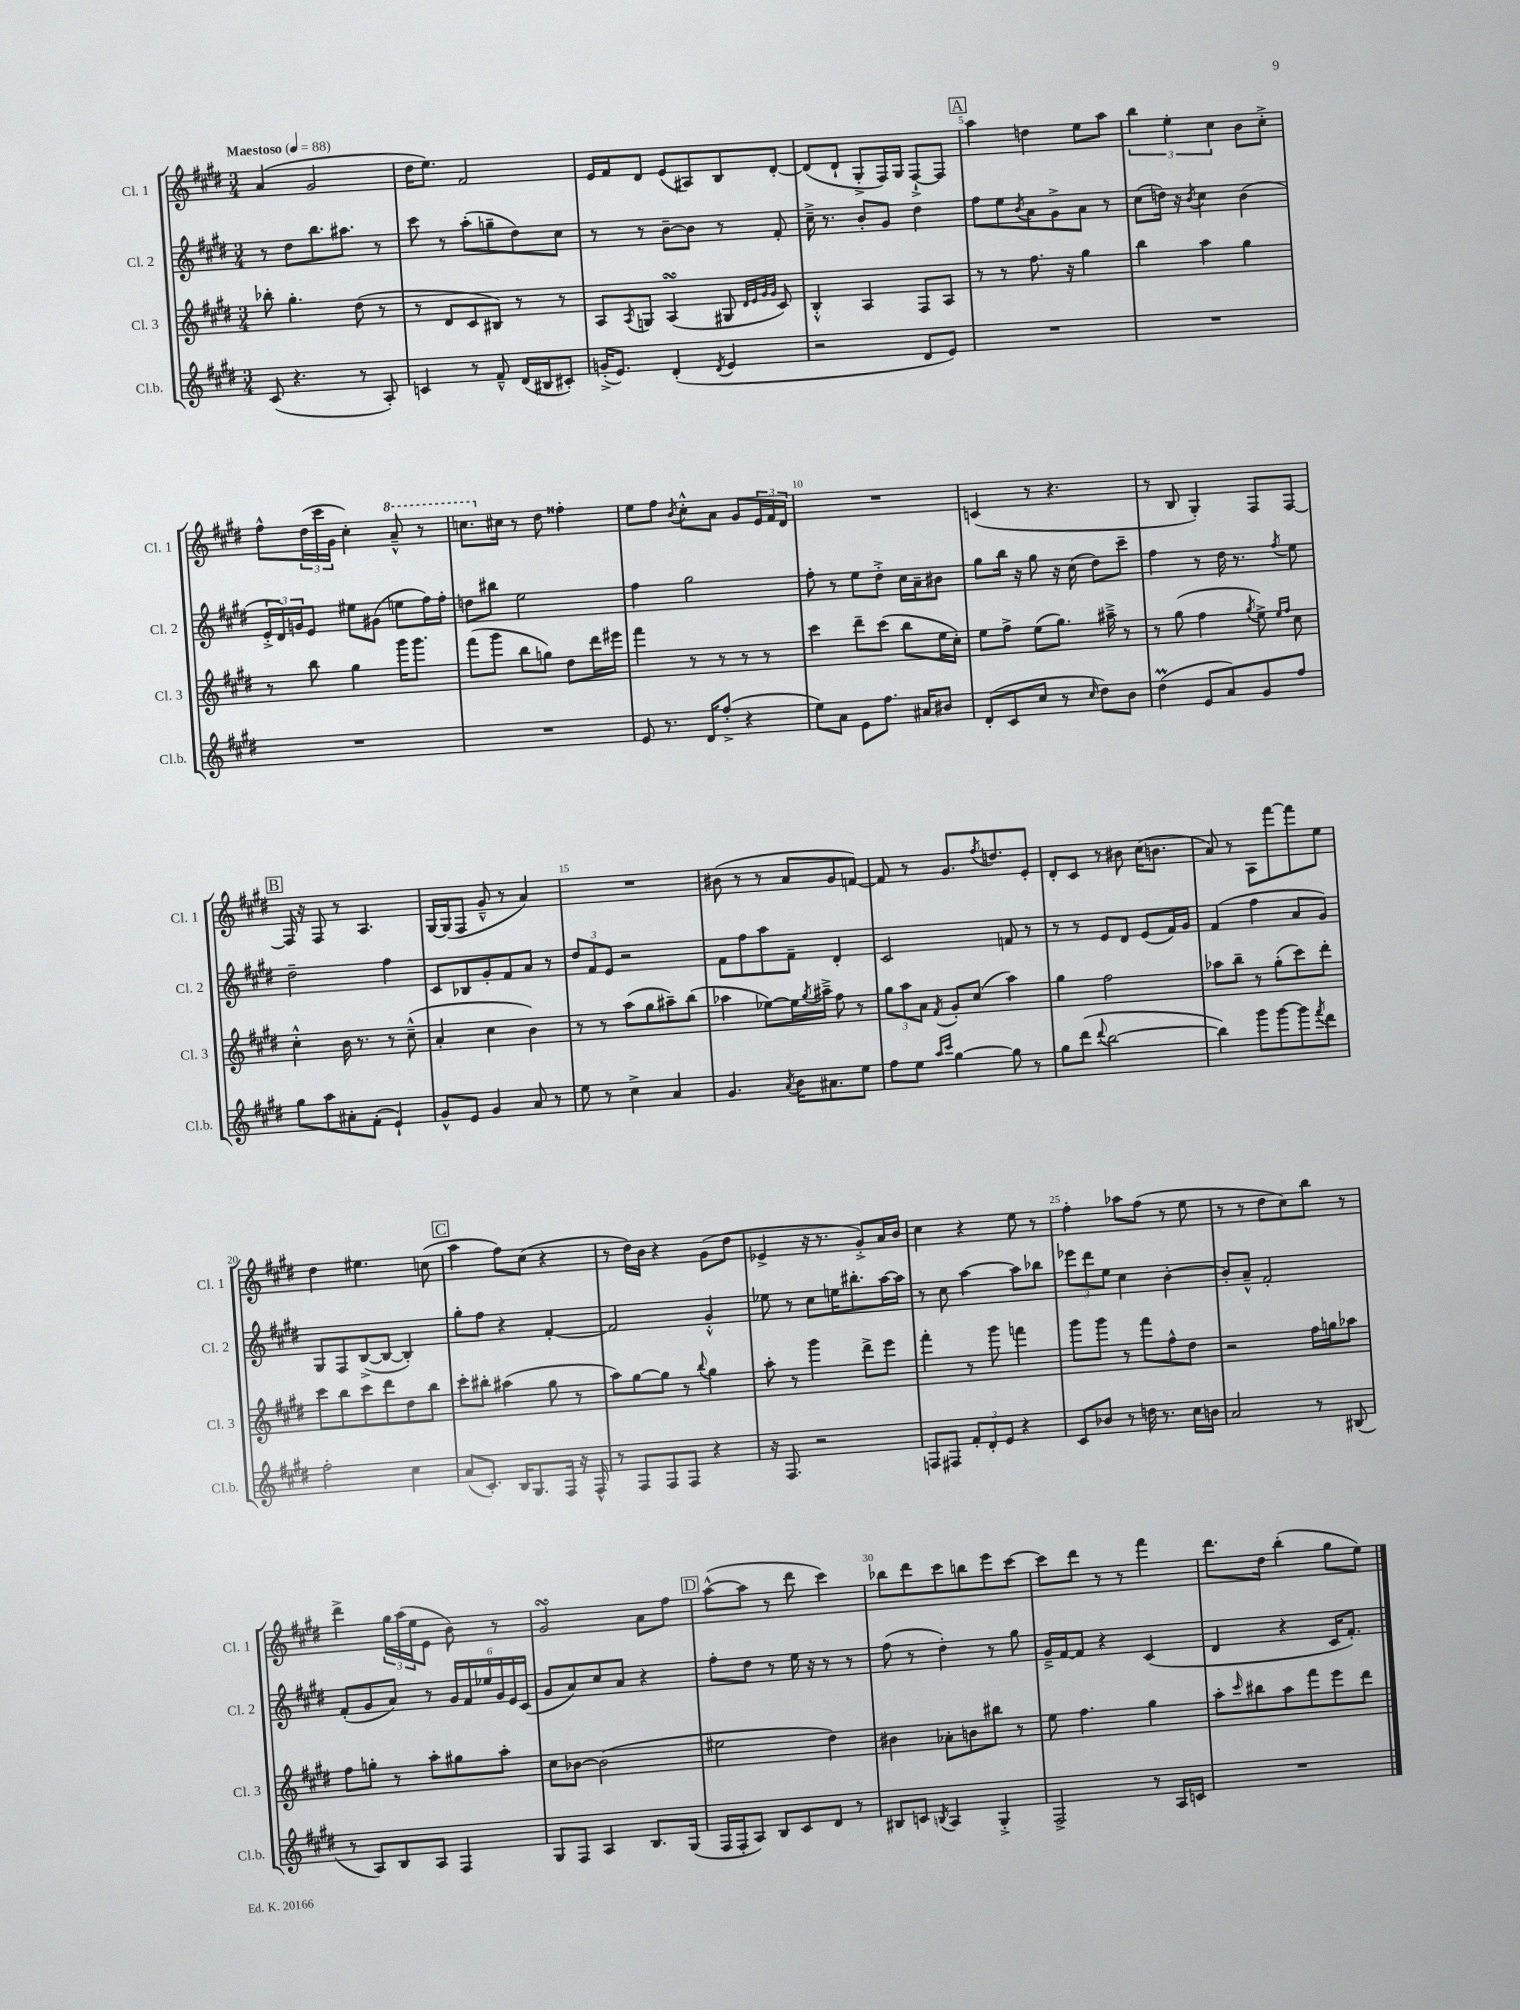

**kern	**kern	**kern	**kern
*part4	*part3	*part2	*part1
*staff4	*staff3	*staff2	*staff1
*I"Cl.b.	*I"Cl. 3	*I"Cl. 2	*I"Cl. 1
*I'Cl.b.	*I'Cl. 3	*I'Cl. 2	*I'Cl. 1
*clefG2	*clefG2	*clefG2	*clefG2
*k[f#c#g#d#]	*k[f#c#g#d#]	*k[f#c#g#d#]	*k[f#c#g#d#]
*M3/4	*M3/4	*M3/4	*M3/4
*MM88	*MM88	*MM88	*MM88
=1	=1	=1	=1
!	!	!	!LO:TX:a:B:t=Maestoso
(8c#/	8bb-X'\	8r	(4a/
4.r	4.gg#'\	8dd#\L	.
.	.	8.bb\	2g#/
.	.	8.aa#X\J	.
8r	(8dd#\	.	.
8A'/)	8r	8r	.
=2	=2	=2	=2
4cn/	8r	8ccc#\	16dd#\KL
.	.	.	8.ee\J)
.	8d#/L	8r	.
8r	8c#/	(8aa'\L	2f#/
8f#~^^/	8B#X/J)	8ggn~\	.
(16d#/LL	8r	8dd#\)	.
16B#X/J	.	.	.
8c#X'/J)	8r	8cc#\J	.
=3	=3	=3	=3
(16gn'^/KL	8A/L	8r	16e/LL
8.e/J)	.	.	16f#/J
.	8qA/	.	.
.	8Gn/J	8r	8d#/J
(4d#'/	(4AsSSs/	[8b~\L	(8e/L
.	.	8b\J]	8A#X/)
8qd#/	.	.	.
4e/	8G#X/	8r	8B/
.	32qqd#/LLL	.	.
.	32qqe/	.	.
.	32qqg#/	.	.
.	32qqg#/JJJ	.	.
.	8c#/)	8f#'/	[8d#'/J
=4	=4	=4	=4
2r	4B'^^/	16cc#~^\	(8d#/L]
.	.	8.r	.
.	.	.	8d#`/J
.	4A/	8b'/L	8G#'^/L
.	.	8g#/J	16F#/L)
.	.	.	16G#/JJ
8d#/L	8F#/L	4dd#\	[8F#`^/L
8e/J)	8A/J	.	8F#/J]
!!LO:REH:place=s1:t=A
=5	=5	=5	=5
2.r	8r	8ff#\L	4aa\
.	8r	8ee\	.
.	.	8qb/	.
.	8.ff#\	8a\	4ddn\
.	.	8g#^\	.
.	16r	.	.
.	4gg#\	8a\J	8ee\L
.	.	8r	8aa\J
=6	=6	=6	=6
2.r	4bb\	(8cc#\L	6bb\
.	.	16ddn\Jk)	.
.	.	.	6ee'\
.	.	16r	.
.	.	8qb/	.
.	4aa\	4cc#\	.
.	.	.	6cc#\
.	4gg#\	(4b\	8b\L
.	.	.	8cc#'^\J
!!LO:LB:g=z
=7	=7	=7	=7
2.r	8r	24e'^/LL	8ff#^^\L
.	.	24d#/)	.
.	.	24gn/J	.
.	8bb\	8e/J	(24dd#\L
.	.	.	24ccc#\
.	.	.	24g#\JJ
.	4gg#\	8ee#X\L	4cc#'\)
.	.	(8g#X\J	.
*	*	*	*8va
.	16ggg#\KL	8een\L	8aa~^^/
.	8.ggg#\J	.	.
.	.	16ff#\L)	8r
.	.	16ff#'\JJ	.
=8	=8	=8	=8
2.r	(8fff#\L	8ddn\L	8.cccn\L
.	8ggg#\J	8bb#X\J	.
*	*	*	*X8va
.	.	.	16cc#X\Jk
.	8bb\L	2ee\	8r
.	8ggn\J)	.	8dd#\
.	8dd#\L	.	4ff##X'\
.	16ddd#\L	.	.
.	16eee#X\JJ	.	.
=9	=9	=9	=9
8e/	4fff#\	4ff#\	8ee\L
8.r	.	.	8ff#\J
.	.	.	8qb/
.	8r	2gg#\	8cc#'^^\L
16d#/KL	.	.	.
(8ff#'^/J	8r	.	8a\J
4r	8r	.	8g#/L
.	8r	.	24e/L
.	.	.	24f#/
.	.	.	24d#/JJ
=10	=10	=10	=10
8ee\L)	4ccc#\	8ff#'\	2.r
8a\J	.	8r	.
8e\L	8ddd#~\L	8ee\L	.
8.ff#\J	(8ccc#\J	8dd#'^\J	.
.	8bb\L	16cc#\LL	.
16a#X/KL	.	16a~\J	.
8b#X/J	16ee\L	8b#X\J	.
.	16cc#'\JJ)	.	.
=11	=11	=11	=11
(8d#'/L	8ee\L	8gg#\L	(4cn/
8c#/	8ff#^\J	16bb\Jk	.
.	.	16r	.
8cc#/J	(8ee\L	8gg#\	8r
8r	8.gg#\J)	16r	4.r
.	.	(16cc#\	.
16qqcc#/	.	.	.
8dd#\L)	.	8dd#\L)	.
.	16aa#X~^\	.	.
8b\J	8r	8ccc#~\J	.
=12	=12	=12	=12
(4dd#m\	8r	4ff#\	8r
.	(8gg#\	.	8B/
8e/L	4ff#\	8r	4G#'/)
8a/)	.	16dd#\	.
.	.	8.r	.
.	8qgg#/	.	.
8g#/	8ee^\)	.	8F#/L
.	16qqee/LL	.	.
.	16qqff#/JJ	8qff#/	.
8ff#/J	8cc#\	8ee\	[8F#/J
!!LO:LB:g=z
!!LO:REH:place=s1:t=B
=13	=13	=13	=13
8gg#\L	4cc#'^^\	2dd#~\	16F#/]
.	.	.	16r
8aa\	.	.	8F#/
8a#X'\	16b\	.	8r
.	8.r	.	.
(8f#'\J	.	.	4.A/
4e`/)	8r	4ff#\	.
.	(8cc#~^^\	.	.
=14	=14	=14	=14
8g#^^/L	4a'/	8c#/L	[16G#/LL
.	.	.	(16G#/J]
8e/J	.	8B-X/	8F#/J
4g#/	4cc#\	8g#'/	8g#~^^/
.	.	8f#/	8r
8a/	4b\)	8a/J	4a/)
8r	.	8r	.
=15	=15	=15	=15
8ee\	8r	12dd#/L	2.r
.	.	12f#/	.
8r	8r	.	.
.	.	12e/J	.
4cc#^\	(8aa\L	2r	.
.	8gg#\	.	.
4a/	8aa#X~\)	.	.
.	(8bb\J	.	.
=16	=16	=16	=16
4.g#/	4aa-X\	8f#\L	(8b#X\
.	.	8ff#\	8r
.	[8ee-X\L)	8aa\	8r
8qa/	.	.	.
16b\KL	16ee-\L]	8f#~\J	8a/L
.	8qgg#/	.	.
8.a#X\	16aa#X~^\JJ	.	.
.	8ff#\	4d#'/	8g#/
8ee\J	8r	.	[8fn/J)
=17	=17	=17	=17
8ff#\L	12gg#\L	2c#/	8f/]
.	12aa\	.	.
8ee\J	.	.	8r
.	12a\J	.	.
16qqaa/LL	.	.	.
16qqccc#/JJ	8qf#/	.	.
[4gg#\	8g#'/L	.	8.g#/L
.	(8cc#/J	.	.
.	.	.	8qff#/
.	.	.	8.ddn/
8gg#\]	4aa\)	8fn/	.
8r	.	8r	8e'/J
=18	=18	=18	=18
8gg#\L	4gg#\	8r	8d#'/L
(8ddd#\J	.	8r	8c#/J
8qqddd#/	.	.	.
[2bb\	2ff#\	8e/L	8r
.	.	8d#/J	8b#X\
.	.	(8e/L	(16cc#\KL
.	.	.	8.bn\J
.	.	16f#/L)	.
.	.	16g#/JJ	.
=19	=19	=19	=19
4bb\])	8aa-X\L	(4f#/	8a/)
.	8bb~\J	.	8r
8ggg#\L	8r	4ff#\	8A\L
[8ggg#\	(8gg#'\L	.	[8fff#\
8ggg#\]	8ccc#\)	8a/L	8fff#\]
8qfff#/	.	.	.
8ddd#\J	8ddd#'\J	8g#/J)	8ee\J
!!LO:LB:g=z
=20	=20	=20	=20
2ff#'\	8ccc#\L	8G#/L	4dd#\
.	8bb\	8F#/	.
.	8ccc#\	([8B^/	4.ee#X\
.	8ddd#\	8B/J_	.
4cc#\	8dd#\	4B'/])	.
.	8bb\J	.	(8ccn\
!!LO:REH:place=s1:t=C
=21	=21	=21	=21
(8a/L	8ccc#'\L	8gg#'\L	4aa\
8.c#'/J)	8bb#X'\J	8ff#\J	.
.	(4aa#X\	4r	8ff#\L)
16B/KL	.	.	.
8.G#/	.	.	(8cc#\J
.	8gg#\	[4f#'/	4r
16F#/Jk	.	.	.
16r	8r	.	.
16F#^^/	.	.	.
=22	=22	=22	=22
8r	8aa\L)	2f#/]	8r
8F#/L	[8gg#\	.	16dd#\LL)
.	.	.	16b\JJ
8F#/	8gg#\J]	.	4r
8F#/J	8r	.	.
.	8qqbb/	.	.
4r	4gg#\	4g#'^^/	(8g#\L
.	.	.	8dd#\J
=23	=23	=23	=23
16r	8aa'\	8ee-X\	4e-X^/
8.F#/	.	.	.
.	8r	8r	.
2r	4ggg#\	8cc#\L	16r
.	.	.	8.r
.	.	16een\K	.
.	.	8.bb#X'\	.
.	8ddd#^\L	.	8g#'^/L)
.	8eee\J	[16aa\L	16a/L
.	.	16aa\JJ]	16b/JJ
=24	=24	=24	=24
8Fn/L	4fff#'\	8r	4cc#\
8F#X/J	.	8cc#\	.
12f#'/L	8r	[4aa\	4r
12d#'/	.	.	.
.	8ggg#\	.	.
12e/J	.	.	.
4r	4fffn\	8aa\L]	8ee\
.	.	8bb-X\J	8r
=25	=25	=25	=25
8c#/L	8ggg#\L	12eee-X\L	4ff#'\
.	.	12ddd#\	.
8b-X/J	8ggg#\J	.	.
.	.	12ee\J	.
8r	8r	4cc#\	8aa-X\L
16ddn\	8fff#\L	.	(8ff#\J
8.r	.	.	.
.	8ff#^^\	[4b'\	8r
16cc#\LL	8dd#\J	.	8ee\
16bn\JJ	.	.	.
=26	=26	=26	=26
2a/	2r	8b'/L]	8r
.	.	8a~^^/J	8r
.	.	2f#'/	8dd#\L
.	.	.	8cc#\)
8r	16ff#\LL	.	8bb\J
.	16ggn\J	.	.
(8B#X/	8aa-X\J	.	8r
!!LO:LB:g=z
=27	=27	=27	=27
8r	8ff#\L	(8f#'/L	4ddd#^\
8A/L)	8ggn'\J	8g#/	.
8B/	8r	8a/J)	24gg#\LL
.	.	.	(24aa\
.	.	.	24ee\J
8A/J	8aa'\L	8r	8e\J
4F#/	8gg#X\	24g#/LL	8b\)
.	.	24f#/	.
.	.	24ee-X/	.
.	8aa'\J	24g#/	8r
.	.	24e/	.
.	.	(24c#/JJ	.
=28	=28	=28	=28
8G#/L	8cc#\L	8g#/L	2g#sSsS/
8F#/J	[8b-X\J	8a/)	.
4A/	(2b-\]	8cc#/	.
.	.	8a/J	.
8.B/L	.	4r	8a\L
.	.	.	8ff#\J
(16G#/Jk	.	.	.
!!LO:REH:place=s1:t=D
=29	=29	=29	=29
16F#/LL	2ee#X\	8ff#'\L	([8aa^^\L
16F#'/J	.	.	.
8A/J)	.	8dd#\J	8aa\J]
8B/L	.	8r	8r
8c#/	.	16ee\	8ddd#\
.	.	16r	.
8d#/J	4dd#\)	8r	4ccc#\)
8r	.	8r	.
=30	=30	=30	=30
8B#X/L	4b#X\	(8ff#\	8bb-X\L
8cn/J	.	8r	8ddd#\
8qBn/	.	.	.
4A/	8a-X'\L	4dd#'\)	8ccc#\
.	8bn\	.	8bbn\
4G#'^/	8bb#X\J	8r	8eee\
.	8r	8gg#\	[8ccc#\J
=31	=31	=31	=31
2F#^/	8ee\	16g#~^/LL	8ccc#\L]
.	.	[16f#/J	.
.	4.ff#\	8f#/J]	8ddd#\J
.	.	4r	8r
.	.	.	8r
8r	4gg#\	(4c#/	4fff#\
16A/LL	.	.	.
16cn/JJ	.	.	.
=32	=32	=32	=32
2.r	8aa'\L	4d#/	8.ddd#\L
.	16qqccc#/	.	.
.	8bb#X\	.	.
.	.	.	16dd#\Jk
.	8aa\	4r	(4bb'\
.	8fff#\	.	.
.	8eee\	16c#/KL	8gg#\L
.	.	8.f#'/J)	.
.	8ddd#\J	.	8ee\J)
==	==	==	==
*-	*-	*-	*-
